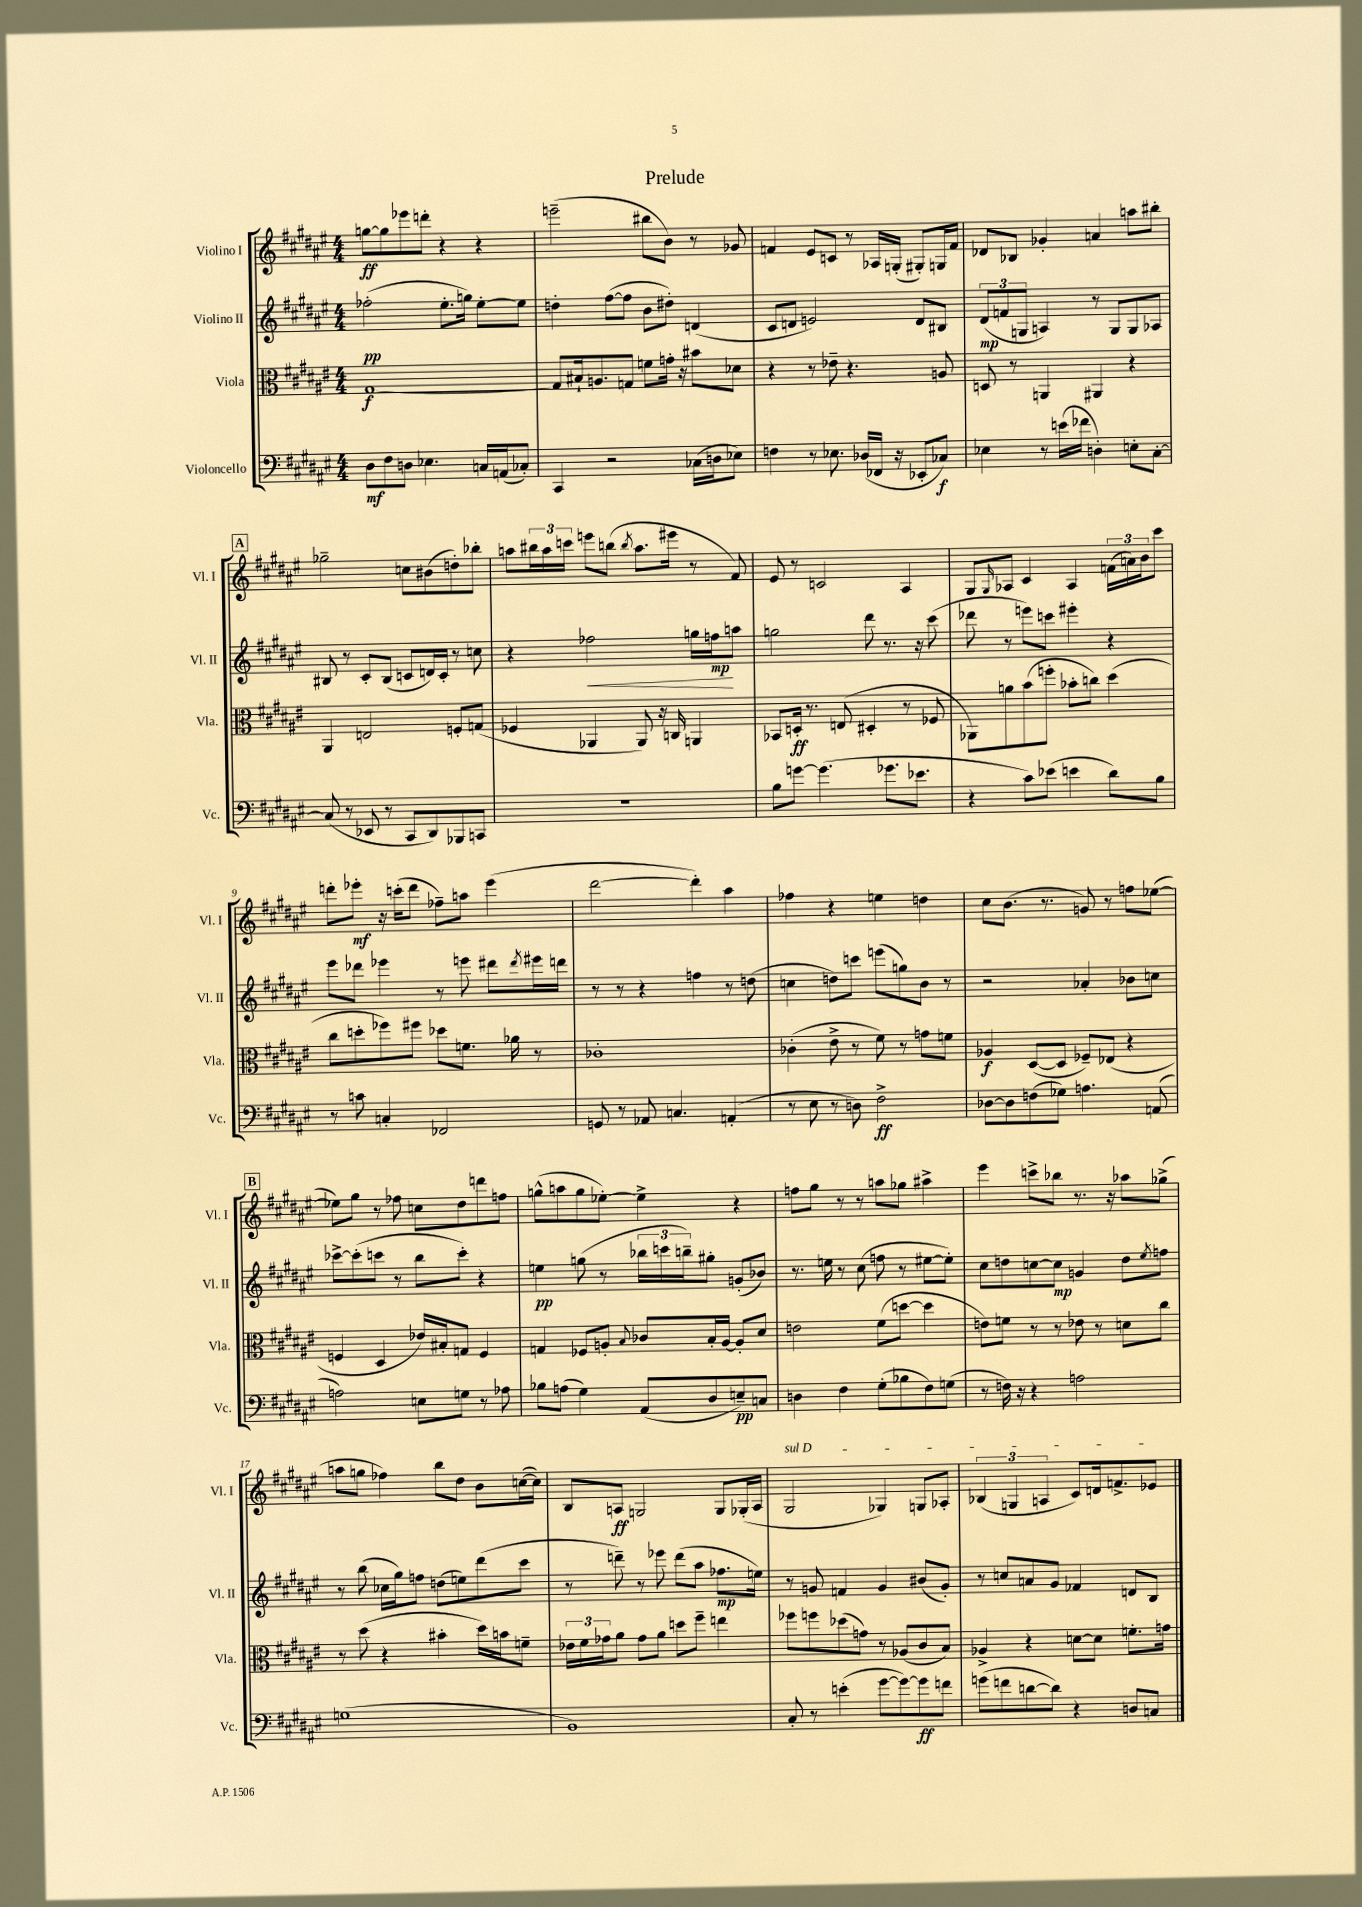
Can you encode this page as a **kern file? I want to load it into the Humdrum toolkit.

**kern	**kern	**kern	**kern
*staff4	*staff3	*staff2	*staff1
*clefF4	*clefC3	*clefG2	*clefG2
*k[f#c#g#d#a#e#]	*k[f#c#g#d#a#e#]	*k[f#c#g#d#a#e#]	*k[f#c#g#d#a#e#]
*M4/4	*M4/4	*M4/4	*M4/4
8D#	[1G#	(2ff-'	[8gg
8F#	.	.	8gg]
8D	.	.	8eee-
4.E-	.	.	8ddd'
.	.	8.ee#'	4r
.	.	16gg)	.
16C	.	[8ee#'	4r
(16AA	.	.	.
8C-')	.	8ee#]	.
=	=	=	=
4CC#	8G#]	4dd'	(2eee~
.	16B#`	.	.
.	8.A	.	.
2r	.	([8ff#	.
.	8G	8ff#]	.
.	8f	8b	8bb#
.	16g'	8dd#')	8b)
.	16r	.	.
(16C-	8b#	(4d	8r
16D	.	.	.
8E-)	8d-	.	8g-
=	=	=	=
4F	4r	8c#	4f
.	.	8d	.
8r	8r	2e)	8e#
8.E-	8e-~	.	8c
.	4.r	.	8r
(16D-	.	.	.
16FF-	.	.	16A-
16r	.	.	(16G'
8EE-'	.	8d	8G#')
8C-)	8A	8B#	16G
.	.	.	16f
=	=	=	=
4E-	8D	(12d#	8d-
.	.	12f	.
.	8r	.	8B-
.	.	12G	.
8r	4AA	4A)	4g-'
(16e	.	.	.
16f-	.	.	.
4D')	4AA#	8r	4a
.	.	8G	.
8E'	4r	8G	8aa
[8C#'	.	8A-	8bb#'
=	=	=	=
(8C#]	4AA#	8B#	2gg-~
8r	.	8r	.
8EE-	2E	8c#'	.
8r	.	(8B#	.
8CC#	.	8c	8cc
8DD#)	.	16d)	(8b#
.	.	16c'	.
8BBB-	8F'	8r	8dd')
8CC	(8G	8cc	8bb-'
=	=	=	=
1r	4F-	4r	8aa
.	.	.	24bb#
.	.	.	24aa
.	.	.	24ccc
.	4AA-	2ff-	8eee
.	.	.	(8bb
.	.	.	8qbb
.	8AA-)	.	8.aa
.	16r	.	.
.	16C	.	16eee#
.	4AA	16gg	8r
.	.	16ff	.
.	.	8aa	8f#)
=	=	=	=
8B	8BB-	2gg	8e#
[8g	16D'	.	8r
.	8.r	.	.
(4.g]	.	.	2c
.	(8E	.	.
.	4D#'	8ddd#	.
8.g-	.	8.r	.
.	8r	.	4A#
8.e-	.	16r	.
.	8F-	(8ccc#	.
=	=	=	=
4r	8AA-)	8ddd-	8G#
.	.	.	16qqG#
.	8a	8r	8A-
8c#)	(8b	8eee)	4c#
(8e-	8ff'	8ccc	.
4e	8b-'	4eee#'	4A-
.	8cc)	.	.
8d#)	(4dd#	4r	(24f
.	.	.	24a)
.	.	.	24b
8B	.	.	8ccc#
=	=	=	=
8r	8cc#	8eee#	8ddd'
8c	8dd'	8ddd-	8eee-'
4C'	8ff-)	4eee-	16r
.	.	.	(16ccc'
.	8ff#	.	8ddd
2FF-	8dd-	8r	8ff-~)
.	8.f	8eee	8aa
.	.	8ddd#	(4eee-
.	16a-	.	.
.	.	8qddd#	.
.	8r	16eee#	.
.	.	16ddd	.
=	=	=	=
8GG	1c-'	8r	[2ddd#
8r	.	8r	.
8AA-	.	4r	.
4.C	.	.	.
.	.	4ff	4ddd#'])
(4AA'	.	8r	4aa#
.	.	(8dd	.
=	=	=	=
8r	(4c-'	4cc	4ff-
8E#	.	.	.
8r	8e#^	8dd)	4r
8D)	8r	8ccc	.
2F#^	8f#)	(8eee	4ee
.	8r	8gg)	.
.	8g	8b	4dd
.	8f	8r	.
=	=	=	=
[8D-	4A-	2r	8cc#
8D-]	.	.	(8.b
(8F	([8D#	.	.
.	.	.	8.r
8G-)	8D#]	.	.
4.A	8F-~)	4a-'	8g)
.	(8E-	.	8r
.	4r	8b-	8ff
(8AA	.	8cc	([8ee-
=	=	=	=
2A)	4F	[8ccc-^	8ee-])
.	.	(8ccc-']	8gg#
.	4D#	8ccc	8r
.	.	8r	8ff-
8E	16e-)	8bb	8cc
.	16B#'	.	.
8G	8G	8ccc')	8dd#
8r	4F	4r	8ddd
8A-	.	.	8ff
=	=	=	=
8B-	4G	4ee	(8gg^^
(8A	.	.	8aa
4G#)	8F-	(8gg	8gg
.	8A'	8r	[8ee-')
.	8qqB	.	.
(8AA#	8c-	24bb-	4ee-^]
.	.	24ccc	.
.	.	24bb~)	.
8D#	16B'	8gg#'	.
.	[16A	.	.
8E~)	8A']	(8g'	4r
8C	8d#	8b-)	.
=	=	=	=
4D	2e	8.r	8ff
.	.	.	8gg#
.	.	16ee	.
4F#	.	8r	8r
.	.	(8cc#	8r
(8G#'	(8f#	8ff	8aa
8B-	[8dd	8r	8gg-
8F#)	4dd]	[8ee#	4aa#^
(8G	.	8ee#'])	.
=	=	=	=
8r	8e)	8cc#	4eee#
16F)	8f	8dd	.
16r	.	.	.
4r	8r	[8cc	8ccc^
.	8r	8cc]	8bb-
2A	8e-	4g	8.r
.	8r	.	.
.	.	.	16r
.	8d	8dd	8aa-
.	.	8qee#	.
.	8cc#	8ff	(8gg-^
=	=	=	=
(1G	8r	8r	8aa
.	(8dd#	(8bb	8gg
.	4r	16cc-	4ff-)
.	.	16gg#)	.
.	.	8ff	.
.	4b#'	(8dd	8bb
.	.	8ee)	8dd#
.	16dd#)	(8ddd#	8b
.	16b	.	.
.	8f~	8ccc#	([16cc
.	.	.	16cc])
=	=	=	=
1BB)	24e-	8r	8B
.	24f#	.	.
.	24g-	.	.
.	8a#	8ddd~)	8A
.	8g-	8r	2G
.	8a#	8eee-	.
.	8dd	(8ddd	.
.	8ff#~	8aa#	.
.	4ee	8.ff-	8G
.	.	.	(16G-'
.	.	16ee)	16A
=	=	=	=
8C#'	8ff-	8r	2G#
8r	8ff	8g	.
(4e'	(8dd-	4f	.
.	8g)	.	.
[8g#	8r	4g	4G-)
8g#_)	(8A-	.	.
8g#]	8c#	(8b#	8G
8f	8B)	8g')	8A-'
=	=	=	=
(8g	4A-^	8r	(6B-
8f	.	8cc	.
.	.	.	6G
[8d	4r	8a	.
.	.	.	6A
8d])	.	8g#	.
4r	[8d	4f-	8c#)
.	8d]	.	16d
.	.	.	8.f^
8D	8.f'	8d	.
8C	.	8B	8e-
.	16g	.	.
==	==	==	==
*-	*-	*-	*-
